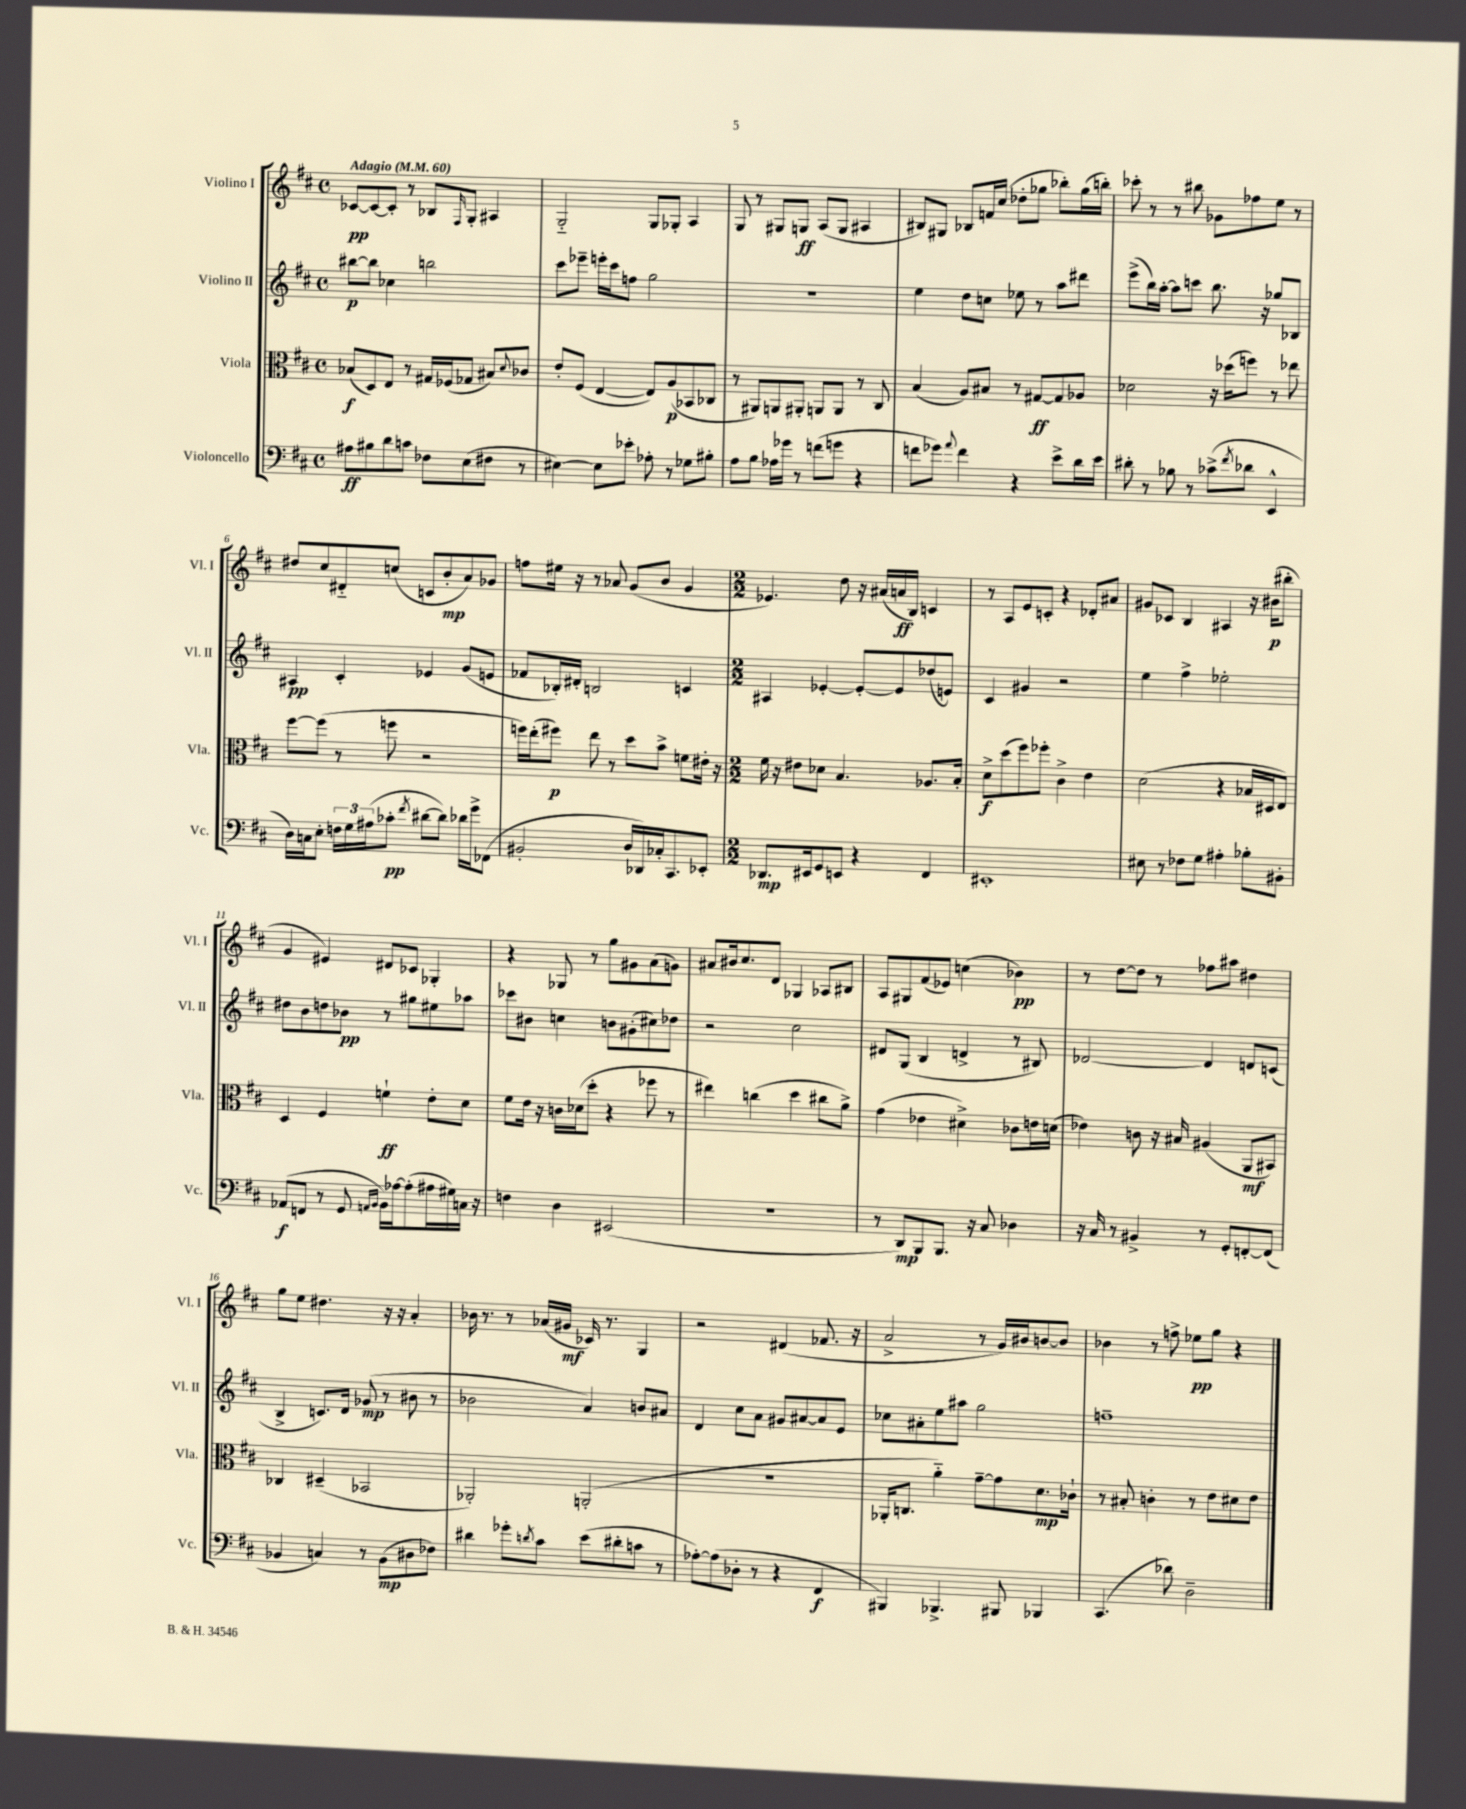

**kern	**kern	**kern	**kern
*staff4	*staff3	*staff2	*staff1
*clefF4	*clefC3	*clefG2	*clefG2
*k[f#c#]	*k[f#c#]	*k[f#c#]	*k[f#c#]
*M4/4	*M4/4	*M4/4	*M4/4
*met(c)	*met(c)	*met(c)	*met(c)
*MM60	*MM60	*MM60	*MM60
8A#	(8B-	[8bb#	[8c-
8B#	8D)	8bb#]	8c-_
8d	8E	4cc-	8c-']
8c	8r	.	8r
8F-	16G#	2bb	8B-
.	(16F-	.	.
.	.	.	16qqF#
(8E	8G-	.	8G'
8F#	8B#)	.	4A#
.	8qqd	.	.
8r	8c-	.	.
=	=	=	=
[4E#)	8e'	8ccc#	2G'~
.	(8F#	8eee-~	.
8E#]	[4E	16eee'	.
.	.	16ccc#	.
8e-'	.	8ff	.
8A-'	8E])	2gg	8G
8r	(8A	.	8G-'
8G-	8BB-	.	4A
8B#'	8C-	.	.
=	=	=	=
8A	8r	1r	8G
8B	8AA#)	.	8r
16A-	8AA	.	8G#
16g-	.	.	.
8r	8AA#'	.	8G
(8f	8AA	.	(8A
8g	8AA	.	8G
4r	8r	.	4A#
.	8C#	.	.
=	=	=	=
8f	(4B	4ee	8B#)
8g-)	.	.	8G#
8qqa	.	.	.
4f	8A)	8dd	8B-
.	8B#	8cc	16f
.	.	.	(16cc#
4r	8r	8ee-	8dd-'
.	[8G#	8r	8gg-
8e^	8G#]	8aa	8bb-')
16d	8A-	8ddd#	(16gg-
16e	.	.	16bb')
=	=	=	=
8d#'	2d-	(8eee^	8ccc-'
8r	.	16bb)	8r
.	.	[16aa'	.
8B-	.	8aa]	8r
8r	.	8ccc	8bb#
(8c-^	16r	8.bb	8g-
.	(16dd-	.	.
8qf#	.	.	.
8d-	8ff)	.	8ff-
.	.	16r	.
4EE^^	8r	8gg-	8ee
.	8ee-	8B-	8r
=	=	=	=
16D)	[8ff#	4A#	8dd#
16C	.	.	.
8E'	(8ff#]	.	8cc#
24F	8r	4c#'	8d#'~
24G	.	.	.
(24A#	.	.	.
8c-'	8ff	.	(8cc
8qf#	.	.	.
[8d#	2r	4e-	8c
8d#])	.	.	8b'
16d-	.	(8g	8a)
16g^	.	.	.
(8FF-	.	8e	8g-
=	=	=	=
2BB#'	16ff)	8f-	8ff
.	(16ee'	.	.
.	8ff#)	16B-')	16ee#
.	.	16d#'	16r
.	8ee	2B	8r
.	8r	.	8a-
16D	8dd	.	(8g
16DD-)	.	.	.
16C-'	8b^	.	8b
8.CC#	.	.	.
.	8f	4c	4g
8EE-'	16e#'	.	.
.	16r	.	.
=	=	=	=
*M2/2	*M2/2	*M2/2	*M2/2
8.DD-	16f#	4A#	4.e-)
.	16r	.	.
.	8e#	.	.
16EE#	.	.	.
8GG	8d-	[4e-'	.
8EE	4.B	.	8dd
4r	.	8e-'_	16r
.	.	.	(16a#
.	.	8e-]	16a
.	.	.	16B)
4FF#	8.A-	(8dd-	4c
.	.	8e)	.
.	16B'	.	.
=	=	=	=
1EE#'	8d^	4c#	8r
.	(8dd	.	8A
.	8ff#)	4g#	8e
.	8ff-'	.	8c'
.	4c#^	2r	4r
.	4e	.	8d-'
.	.	.	8a#
=	=	=	=
8E#	(2d	4ee	8g#
8r	.	.	8c-
8F-	.	4ff#^	4B
8G	.	.	.
4A#'	4r	2ee-'	4A#
8B-'	16B-	.	16r
.	16D#	.	(16b#
8BB#'	8E)	.	8bb#'
=	=	=	=
(8AA-	4D	8dd#	4g
8FF	.	8b	.
8r	4F#	8dd	4e#)
8GG	.	8b-	.
16qqAA	.	.	.
16qqBB	.	.	.
16BB)	4f`	8r	8d#
[16A-	.	.	.
(8A-']	.	8gg#	8c-
16A#	8e'	8ee#	4G-'
16G#)	.	.	.
16C	8d	8aa-	.
16r	.	.	.
=	=	=	=
4F	8f#	8ccc-	4r
.	16e	8b#	.
.	16r	.	.
4D	16c	4cc	8G-
.	(16d-	.	.
.	8dd'	.	8r
(2EE#	4r	8b	8gg
.	.	(8g#'	8g#
.	8ff-	8cc#)	(8a
.	8r	8dd-	8g)
=	=	=	=
1r	4ee#)	2r	8a#
.	.	.	16b#
.	.	.	8.cc#
.	(4cc	.	.
.	.	.	8d
.	4dd	2cc#	4G-
.	8cc#	.	8A-
.	8a^)	.	8B#
=	=	=	=
8r	(4g	8d#	8A
8DD)	.	(8G	8G#
8BBB	4e-	4B	(8f#
8.BBB	.	.	8e-)
.	4d#^)	4d^	(4cc
16r	.	.	.
8C#	.	.	.
4D-	8c-	8r	4b-)
.	16e	8B#)	.
.	(16d	.	.
=	=	=	=
16r	4e-)	[2d-	8r
16C#	.	.	.
8r	.	.	[8dd
4BB#^	8c	.	8dd]
.	16r	.	8r
.	16B#	.	.
8r	(4A#	4d-]	8ff-
8GG'	.	.	8aa#
[8FF'	8AA	8d	4dd#
(8FF]	8BB#)	(8c	.
=	=	=	=
4BB-	4C-	4B^	8gg
.	.	.	8ee
4C)	(4D#~	8.c)	4.dd#
.	.	16d	.
8r	2BB-	(8g-	.
(8BB-	.	8r	16r
.	.	.	16r
8D#	.	8b#	4a'
8F-)	.	8r	.
=	=	=	=
4d#	2AA-')	2b-	16b-
.	.	.	8.r
8g-'	.	.	8r
8qd	.	.	.
8c#	.	.	(16a-
.	.	.	16g#
(8e	(2AA'	4a)	16c-)
.	.	.	8.r
8d#'	.	.	.
8c	.	8b	4G
8r	.	8a#	.
=	=	=	=
[8A-')	1r	4d	2r
(8A-]	.	.	.
8D-'	.	8cc#	.
8r	.	8a	.
4r	.	8g#	(4d#
.	.	[8a#	.
4FF#	.	8a#]	8.f-
.	.	8e	.
.	.	.	16r
=	=	=	=
4BBB#)	16AA-'	8cc-	2a^
.	8.C	.	.
.	.	8a#'	.
4.BBB-^	4a'~)	8ee	.
.	.	8aa#	.
.	[8g~	2gg	8r
8BBB#	8g]	.	16g)
.	.	.	16b#
4BBB-	8.d	.	[8b
.	.	.	8b]
.	16c-`	.	.
=	=	=	=
(4.CC#	8r	1ff~	4b-
.	8B#'	.	.
.	4c'	.	8r
8d-)	.	.	8ff^
2D~	8r	.	8ee-
.	8e	.	8gg
.	8d#	.	4r
.	8e	.	.
==	==	==	==
*-	*-	*-	*-
